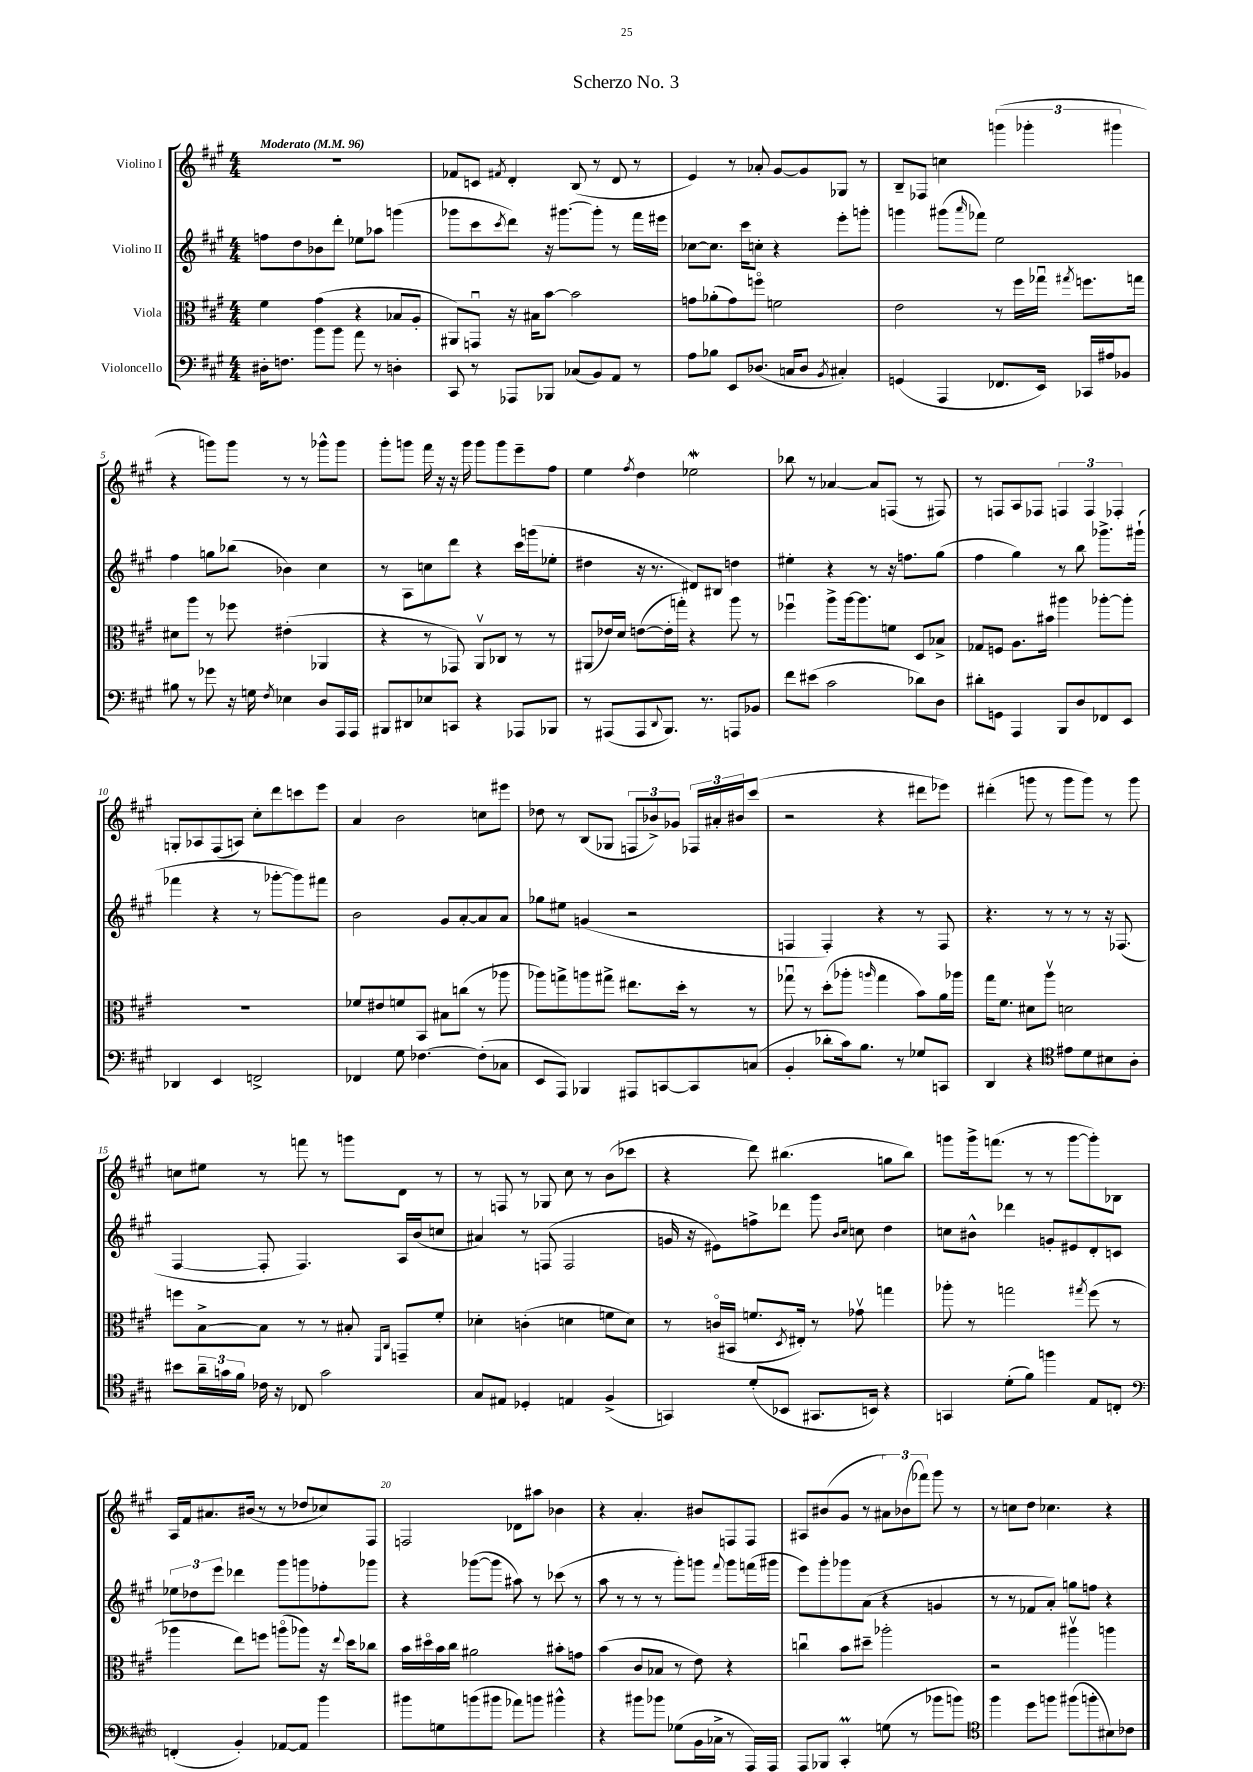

**kern	**kern	**kern	**kern
*staff4	*staff3	*staff2	*staff1
*clefF4	*clefC3	*clefG2	*clefG2
*k[f#c#g#]	*k[f#c#g#]	*k[f#c#g#]	*k[f#c#g#]
*M4/4	*M4/4	*M4/4	*M4/4
*MM96	*MM96	*MM96	*MM96
16D#'\LK	4f#\	8ff\L	1r
8.F\J	.	.	.
.	.	8dd\	.
8b\L	(4g#\	8b-\	.
8b\J	.	8ddd'\J	.
8a\	4r	8ee-\L	.
8r	.	8aa-\J	.
4D'\	8B-/L	(4ggg\	.
.	8A'/J	.	.
=	=	=	=
8CC#/	8AA#/L)	8ggg-\L	8f-/L
8r	8GGu/J	8ccc#\	8c/J
.	.	8qccc#/	8qf#/
8AAA-/L	16r	8ddd\J)	4d'/
.	16B#\LK	.	.
8BBB-/J	[8b\J	16r	.
.	.	[8.ggg#\L	.
(8C-/L	2b\]	.	(8B/
8BB/)	.	8ggg#'\]J	8r
8AA/J	.	8r	8d/
8r	.	16fff#\LL	8r
.	.	16eee#\JJ	.
=	=	=	=
8A\L	8g\L	[8cc-\L	4e/)
8B-\J	(8a-'\	8.cc-\]J	.
8EE/L	8g\)	.	8r
.	.	16ccc#\LK	.
(8.D-/J	8ffo\J	8cc'\J	8a-'/
.	2f\	4r	[8g#/L
16C/LK	.	.	.
8D-/J	.	.	8g#/]
8qBB/	.	.	.
4C#'/)	.	8eee'\L	8G-/J
.	.	8ggg'\J	8r
=	=	=	=
(4GG/	2e\	4ggg\	8B~/L
.	.	.	8F-/J
4AAA/	.	(8ggg#\L	4cc\
.	.	16qqaaa/	.
.	.	8fff-\J)	.
8.FF-/L	8r	2ee\	(6ggg\
.	16ff#\LL	.	.
.	.	.	6ggg-'\
16EE/Jk)	16gg-u\JJ	.	.
.	8qgg#/	.	.
16CC-/LL	8.ff\L	.	.
16A#/J	.	.	.
.	.	.	6ggg#\
8BB-/J	.	.	.
.	16gg\Jk	.	.
=	=	=	=
8B#\	8d#\L	4ff#\	4r
8r	8aa\J	.	.
8g-\	8r	8gg\L	8ggg\L)
16r	8ff-\	(8bb-\J	8ggg\J
16G\	.	.	.
8qF#/	.	.	.
4E-\	(4e#'\	4b-\)	8r
.	.	.	8r
8D/L	4AA-/	4cc#\	8ggg-^^\L
16AAA/L	.	.	8ggg-\J
16AAA/JJ	.	.	.
=	=	=	=
8BBB#/L	4r	8r	8ggg#'\L
8DD#/	.	8A\L	8ggg\J
8E-/	8r	8cc\	16fff#\
.	.	.	16r
8CC/J	8GG-/)	8ddd\J	16r
.	.	.	16ggg\
4r	8AAv/L	4r	8ggg\L
.	8C-/J	.	8ggg\
8AAA-/L	8r	16ccc#\LL	8eee~\
.	.	(16ggg\J	.
8BBB-/J	8r	8ee-'\J	8ff#\J
=	=	=	=
8r	(8AA#/L	4dd#\	4ee\
(8AAA#/L	16e-/L)	.	.
.	16d/JJ	.	.
.	.	.	8qff#/
8AAA#/	([8e\L	16r	4dd\
.	.	8.r	.
8qqDD/	.	.	.
8.BBB/J)	16e'\]L	.	.
.	16gg'\JJ)	.	.
.	4r	8d#/L)	2ee-\
8.r	.	.	.
.	.	8B#/J	.
8AAA/L	8aa\	4dd\	.
8BB-/J	8r	.	.
=	=	=	=
8f#\L	4ff-u\	4ee#'\	8bb-\
(8e#\J	.	.	8r
2c#\	8aa^\L	4r	[4a-/
.	[16aa\k	.	.
.	8.aa\]	.	.
.	.	8r	8a-/]L
.	8f\J	16r	(8F/J
.	.	8.ff\L	.
8d-\L)	8D/L	.	8r
8D\J	8B-^/J	(8gg#\J	8F#/)
=	=	=	=
8d#'\L	8G-/L	4ff#\	8r
8GG\J	8F/J	.	8F/L
4AAA/	8.A\L	4gg#\)	8A/
.	.	.	8F-/J
.	16b#\Jk	.	.
8BBB/L	4aa#\	8r	6F/
8D/	.	8bb\	.
.	.	.	6F/
8FF-/	[8aa-'\L	8.ggg-^\L	.
.	.	.	6F-'/
8EE/J	8aa-'\]J	.	.
.	.	(16ggg#`\Jk	.
=	=	=	=
4DD-/	1r	4fff-\	8G'/L
.	.	.	8A-/
4EE/	.	4r	(8F#/
.	.	.	8A/J)
2FF^/	.	8r	8cc#'\L
.	.	[8ggg-'\L	8ddd\
.	.	8ggg-\])	8ccc\
.	.	8fff#\J	8eee\J
=	=	=	=
4FF-/	8f-/L	2b\	4a/
.	8e#/	.	.
8G#\	8f/	.	2b\
[4.F-\	8BB/J	.	.
.	8B#\L	8g#/L	.
.	(8cc\J	[8a'/	.
(8F-'\]L	8r	8a/]	8cc\L
8C-\J	8aa-\	8a/J	8eee#\J
=	=	=	=
8EE/L	8aa-\L)	8gg-\L	8dd-\
8AAA/J)	8gg^\	8ee#\J	8r
4BBB-/	8aa\	(4g/	(8B/L
.	8gg#^\J	.	8G-/J
8AAA#/L	8.ee#\L	2r	12F/L
.	.	.	12b-^/)
[8CC/	.	.	.
.	.	.	12g-/J
.	16dd'\Jk	.	.
8CC/]	8r	.	24F-/LL
.	.	.	24a#'/
.	.	.	24b#/J
(8C/J	8r	.	(8ccc#/J
=	=	=	=
4BB'/	8gg-u\	4F/	2r
.	8r	.	.
8d-'\L	(8dd'\L	4F'/)	.
16c#\k)	8aa-'\J	.	.
8.B\J	.	.	.
.	16qqaa/	.	.
.	4gg-\	4r	4r
8r	.	.	.
8G-/L	8b\L)	8r	8ddd#\L
8CC/J	16a\L	8F/	8eee-\J)
.	16aa-\JJ	.	.
=	=	=	=
4DD/	16gg#\LK	4.r	(4ddd#'\
.	8.f#\J	.	.
4r	8d#\L	.	8ggg\
.	8aav\J	8r	8r
*clefC4	*	*	*
8e#\L	2d\	8r	8ggg\L
8d\	.	8r	8ggg\J)
8B#\	.	16r	8r
.	.	(8.F-/	.
8A'\J	.	.	8ggg\
=	=	=	=
8b#\L	8ff\L	[4F#/	8cc\L
24a~\L	[8B^\	.	8ee#\J
24g\	.	.	.
24f#\JJ	.	.	.
16c-\	8B\]J	8F#'/]	8r
16r	.	.	.
8C-/	8r	4.F#/)	8fff\
2g\	8r	.	8r
.	8B#'/	.	8ggg\L
.	16qqFF#/LL	.	.
.	16qqC#/JJ	.	.
.	8GG~/L	16A/LL	8d\J
.	.	(16b/J	.
.	8f#'/J	8cc/J	8r
=	=	=	=
8G#/L	4d-'\	4a#/)	8r
8E#/J	.	.	8F/
4D-'/	(4c'\	8r	8r
.	.	(8F/	8G-/
4E/	4d\	2F/	8cc#\
.	.	.	8r
(4F#^/	8f\L	.	(8b\L
.	8d\J)	.	8ccc-\J
=	=	=	=
4GG/)	8r	16g/	4r
.	.	16r	.
.	(16co/LL	8e#\L)	.
.	16BB#/JJ	.	.
(8d'/L	8.f/L	8ff^\	8ddd\)
8BB-/J	.	8ddd-\J	(4.bb#\
.	8qD/	.	.
.	16E#'/Jk)	.	.
8.GG#/L	8r	8ggg#\	.
.	.	16qqb/LL	.
.	.	16qqcc#/JJ	.
.	8g-v\	8cc\	.
16BB/Jk)	.	.	.
4r	4gg\	4dd\	8gg\L
.	.	.	8bb#\J)
=	=	=	=
4GG/	8aa-'\	8cc\L	8ggg\L
.	8r	8b#^^\J	16ggg^\k
.	.	.	(8.fff\J
(8d'\L	2gg\	4ddd-\	.
8f#\J)	.	.	8r
4ff\	.	8g'/L	8r
.	.	8e#/	[8ggg\L
.	8qgg#/	.	.
8E/L	(8ff#\	8d'/	8ggg'\])
8C'/J	8r	8c/J	8B-\J
=	=	=	=
*clefF4	*	*	*
(4FF'/	4aa-\	12ee-\L	16A/LL
.	.	.	16f#/J
.	.	12dd-\	.
.	.	.	8.a#/
.	.	12eee\J	.
4BB'/)	8ee\L)	4ddd-\	.
.	.	.	(16b#/Jk
.	8ff\J	.	8r
[8AA-/L	(8aao\L	8ggg#\L	8r
8AA-/]J	8aa-\J)	8ggg\	8dd-/L
4b\	16r	8ff-'\	8cc-/)
.	8qqee/	.	.
.	16dd\LK	.	.
.	8cc-\J	8ggg-\J	8F#/J
=	=	=	=
8b#\L	16b\LL	4r	2F/
.	16dd#o\	.	.
8G\	16b\	.	.
.	16cc#\JJ	.	.
(8b\	2a#\	([8ggg-\L	.
8b#\J	.	8ggg-\]J	.
8a-\L)	.	8aa#\)	8d-\L
8b\J	.	8r	8aa#\J
4b#^^\	8b#'\L	(8ccc-\	4b-\
.	8g\J	8r	.
=	=	=	=
4r	(4b\	8aa\	4r
.	.	8r	.
8b#\L	8c#/L	8r	4.a'/
8b-\J	8B-/J	8r	.
(8G-\L	8r	8ggg#'\L)	.
16BB\L	8e\)	8ggg\J	8b#/L
16C-^\JJ	.	.	.
.	.	8qqfff#/	.
8r	4r	8ggg\L	8F/
16AAA'/LL)	.	(16fff\L	8F/J
16AAA/JJ	.	16ggg#\JJ	.
=	=	=	=
8AAA/L	4ccu\	8eee\L)	8A#/L
8BBB-/J	.	8ggg#'\	(8b#/
4CC#'/	8b\L	8ggg-\	8g#/J
.	8dd#~\J	(8a\J	8r
(8G\	2aa-'\	4r	12a#\L)
.	.	.	(12b-\
8r	.	.	.
.	.	.	12fff-\J)
8b-\L	.	4g/	8ggg#\
8b\J)	.	.	8r
=	=	=	=
*clefC4	*	*	*
4ff#\	2r	8r	8r
.	.	8r	8cc\L
8dd\L	.	8f-/L	8dd\J
8ff\J	.	8a'/J)	4.cc-\
(8ff#\L	4aa#v\	8gg\L	.
8ff'\	.	8ff\J	.
8B#\)	4aa\	4r	4r
8c-\J	.	.	.
==	==	==	==
*-	*-	*-	*-
